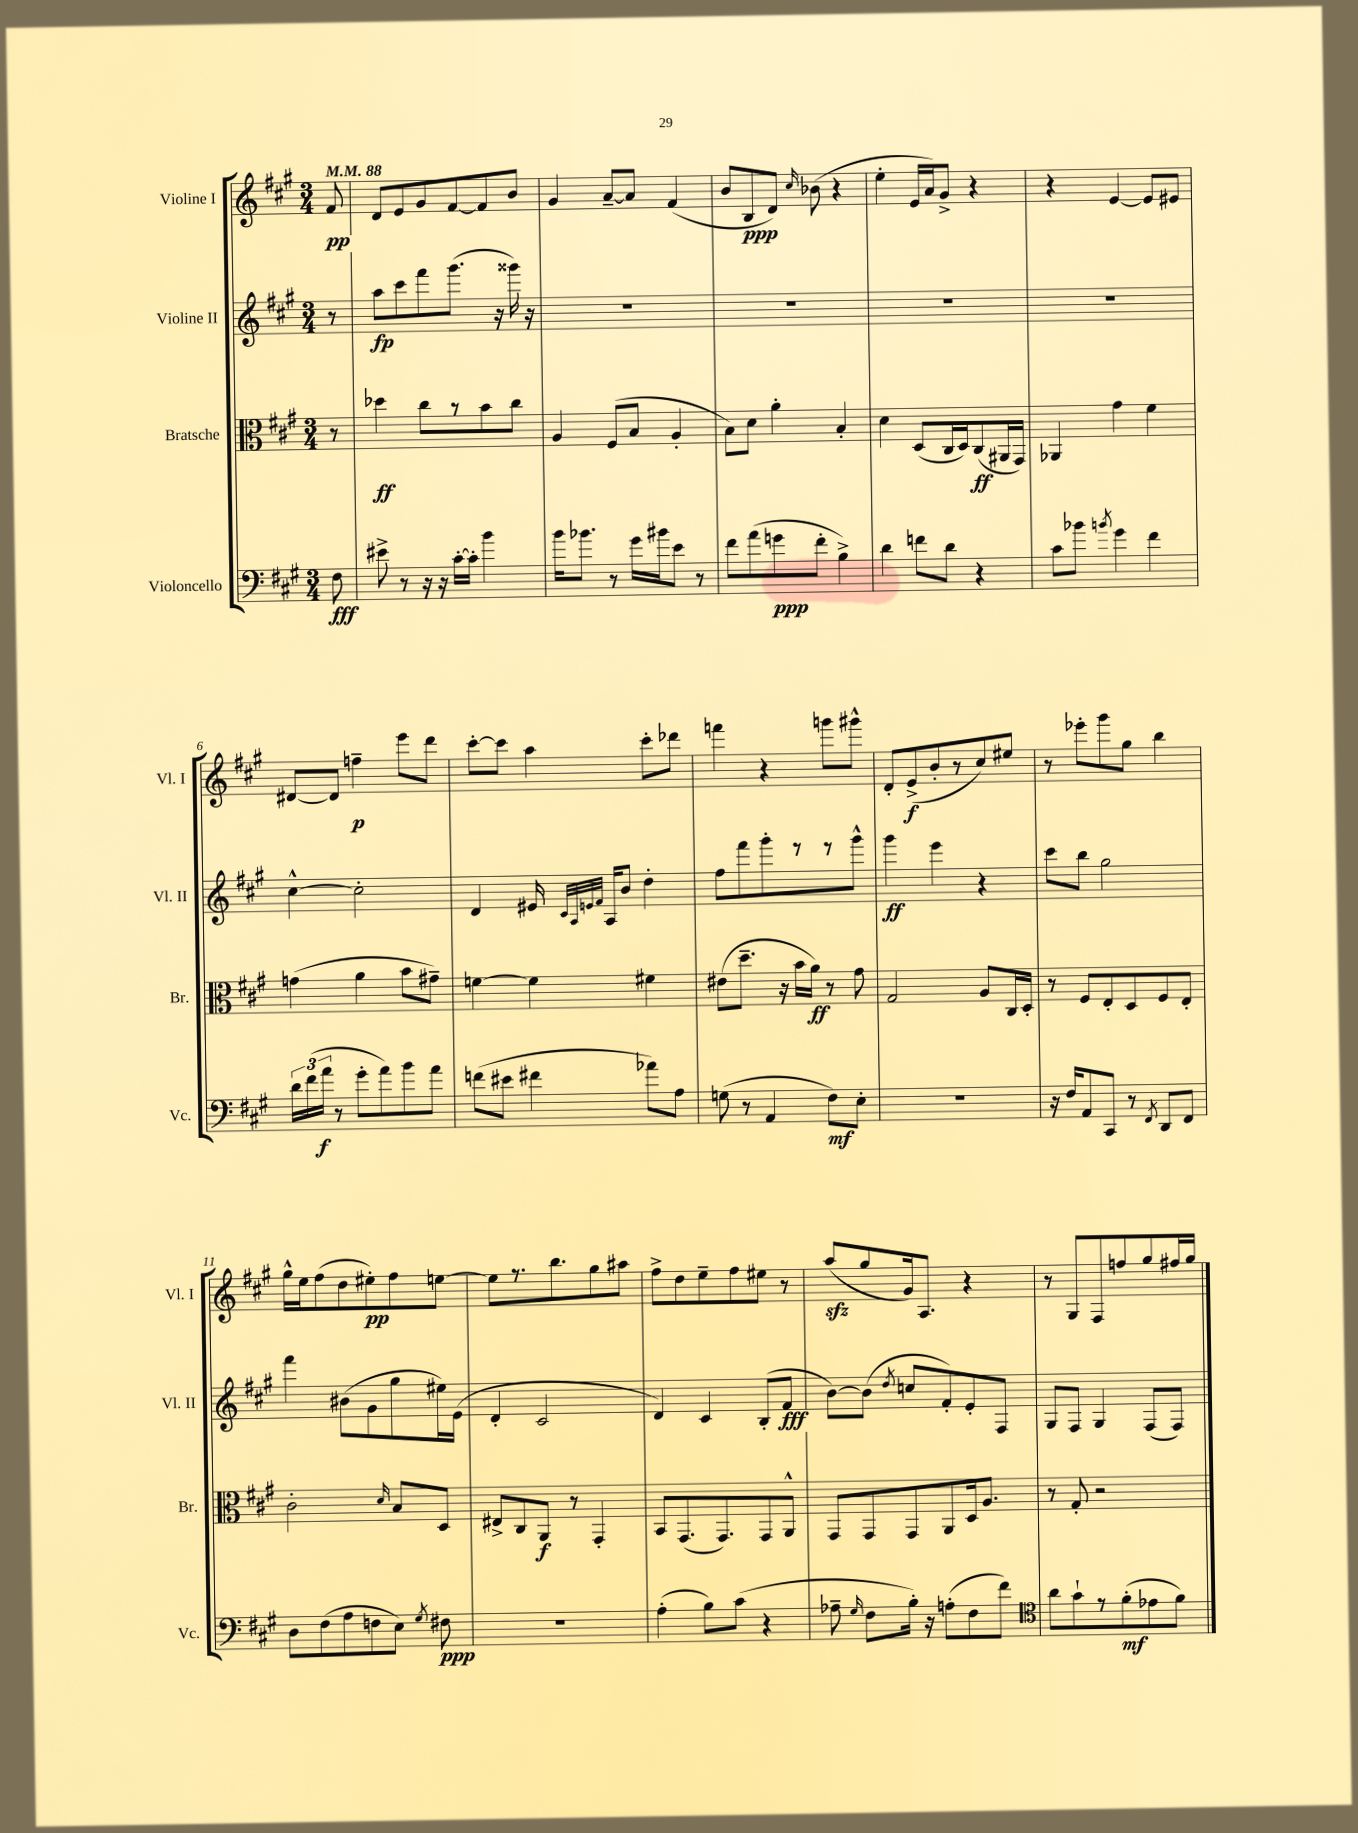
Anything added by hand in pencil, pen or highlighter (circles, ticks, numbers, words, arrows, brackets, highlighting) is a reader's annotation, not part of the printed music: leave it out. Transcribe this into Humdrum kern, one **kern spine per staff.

**kern	**kern	**kern	**kern
*staff4	*staff3	*staff2	*staff1
*clefF4	*clefC3	*clefG2	*clefG2
*k[f#c#g#]	*k[f#c#g#]	*k[f#c#g#]	*k[f#c#g#]
*M3/4	*M3/4	*M3/4	*M3/4
*MM88	*MM88	*MM88	*MM88
8F#\	8r	8r	8f#/
=	=	=	=
8e#^\	4dd-\	8aa\L	8d/L
8r	.	8ccc#\	8e/
16r	8cc#\L	8fff#\	8g#/
16r	.	.	.
[16c#'\LL	8r	(8.ggg#\J	[8f#/
16c#'\]JJ	.	.	.
4b\	8b\	.	8f#/]
.	.	16r	.
.	8cc#\J	16ggg##\)	8b/J
.	.	16r	.
=	=	=	=
16b\LK	4A/	2.r	4g#/
8.b-\J	.	.	.
8r	(8F#/L	.	[8a~/L
16g#\LL	8B/J	.	8a/]J
16b#\J	.	.	.
8e\J	4A'/	.	(4f#/
8r	.	.	.
=	=	=	=
8f#\L	8B\L)	2.r	8b/L
(8a\	8d\J	.	8B/
8g\	4a'\	.	8d/J)
.	.	.	16qqcc#/
8f#'\J	.	.	(8b-\
4B^\)	4B'/	.	4r
=	=	=	=
4d\	4d\	2.r	4ee'\
8f\L	(8D/L	.	16e/LL
.	.	.	16a/J)
8d\J	16C#/L	.	8g#^/J
.	16D/J)	.	.
4r	(8C#/	.	4r
.	16AA#/L	.	.
.	16GG#/JJ)	.	.
=	=	=	=
8c#\L	4AA-/	2.r	4r
8b-\J	.	.	.
8qb/	.	.	.
4g#\	4g#\	.	[4e/
4f#\	4f#\	.	8e/]L
.	.	.	8e#/J
=	=	=	=
24d\LL	(4g\	[4cc#^^\	[8d#/L
(24f#\	.	.	.
24a\JJ	.	.	.
8r	.	.	8d#/]J
8g#'\L	4a\	2cc#'\]	4ff~\
8a\)	.	.	.
8b\	8b\L	.	8eee\L
8a\J	8g#~\J)	.	8ddd\J
=	=	=	=
(8f\L	[4f\	4d/	[8ccc#'\L
8e#\J	.	.	8ccc#\]J
4f#\	4f\]	16e#/	4aa\
.	.	32qqc#/LLL	.
.	.	32qqA/	.
.	.	32qqe/	.
.	.	32qqf#/JJJ	.
.	.	16A/LK	.
.	.	8b/J	.
8a-\L)	4f#\	4dd'\	8ccc#'\L
8A\J	.	.	8ddd-\J
=	=	=	=
(8G\	(8e#\L	8ff#\L	4fff\
8r	8.dd~\J	8fff#\	.
4AA/	.	8ggg#'\	4r
.	16r	.	.
.	16b\LL	8r	.
.	16a\JJ)	.	.
8F#\L)	8r	8r	8ggg\L
8E'\J	8g#\	8ggg#^^\J	8ggg#^^\J
=	=	=	=
2.r	2G#/	4ggg#\	8d'/L
.	.	.	(8e^/
.	.	4eee\	8b'/
.	.	.	8r
.	8A/L	4r	8cc#/)
.	16C#/L	.	8ee#/J
.	16D'/JJ	.	.
=	=	=	=
16r	8r	8ccc#\L	8r
16F#/LK	.	.	.
8AA/	8F#/L	8bb\J	8eee-'\L
8CC#/J	8E'/	2gg#\	8ggg#\
8r	8D/	.	8gg#\J
8qFF#/	.	.	.
8DD/L	8F#/	.	4bb\
8FF#/J	8E'/J	.	.
=	=	=	=
8D\L	2c#'\	4fff#\	16gg#^^\LL
.	.	.	16ee\J
(8F#\	.	.	(8ff#\
8A\	.	(8b#\L	8dd\
8F\	.	8g#\	8ee#'\)
.	16qqd/	.	.
8E\J)	8B/L	8gg#\	8ff#\
8qG#/	.	.	.
8F#\	8D/J	16ee#\L)	[8ee\J
.	.	(16e\JJ	.
=	=	=	=
2.r	8E#^/L	4d'/	8ee\]L
.	8C#/	.	8.r
.	8AA/J	2c#/	.
.	.	.	8.bb\
.	8r	.	.
.	4GG#'/	.	8gg#\
.	.	.	8aa#\J
=	=	=	=
(4A'\	8BB/L	4d/)	8ff#^\L
.	(8.GG#/	.	8dd\
8B\L)	.	4c#/	8ee~\
.	8.GG#/)	.	.
(8c#\J	.	.	8ff#\
4r	8GG#/	(8B'/L	8ee#\J
.	8AA^^/J	8f#/J	8r
=	=	=	=
8A-~\	8GG#/L	[8b\L)	(8aa/L
16qqG#/	.	.	.
8F#\L	8GG#/	(8b\]J	8gg#/
.	.	8qdd/	.
16B'\Jk)	8GG#/	8cc/L	16g#/k)
16r	.	.	8.A/J
(8A'\L	8AA/	8f#'/)	.
8F#\	16D/k	8e'/	4r
.	8.A/J	.	.
8f#\J)	.	8F#/J	.
=	=	=	=
*clefC4	*	*	*
8a\L	8r	8G#/L	8r
8g#`\	8G#'/	8F#/J	8G#/L
8r	2r	4G#/	8F#/
(8f#'\	.	.	8ff/
8e-\	.	(8F#/L	8gg#/
8f#\J)	.	8F#/J)	16ff#/L
.	.	.	16gg#/JJ
==	==	==	==
*-	*-	*-	*-
